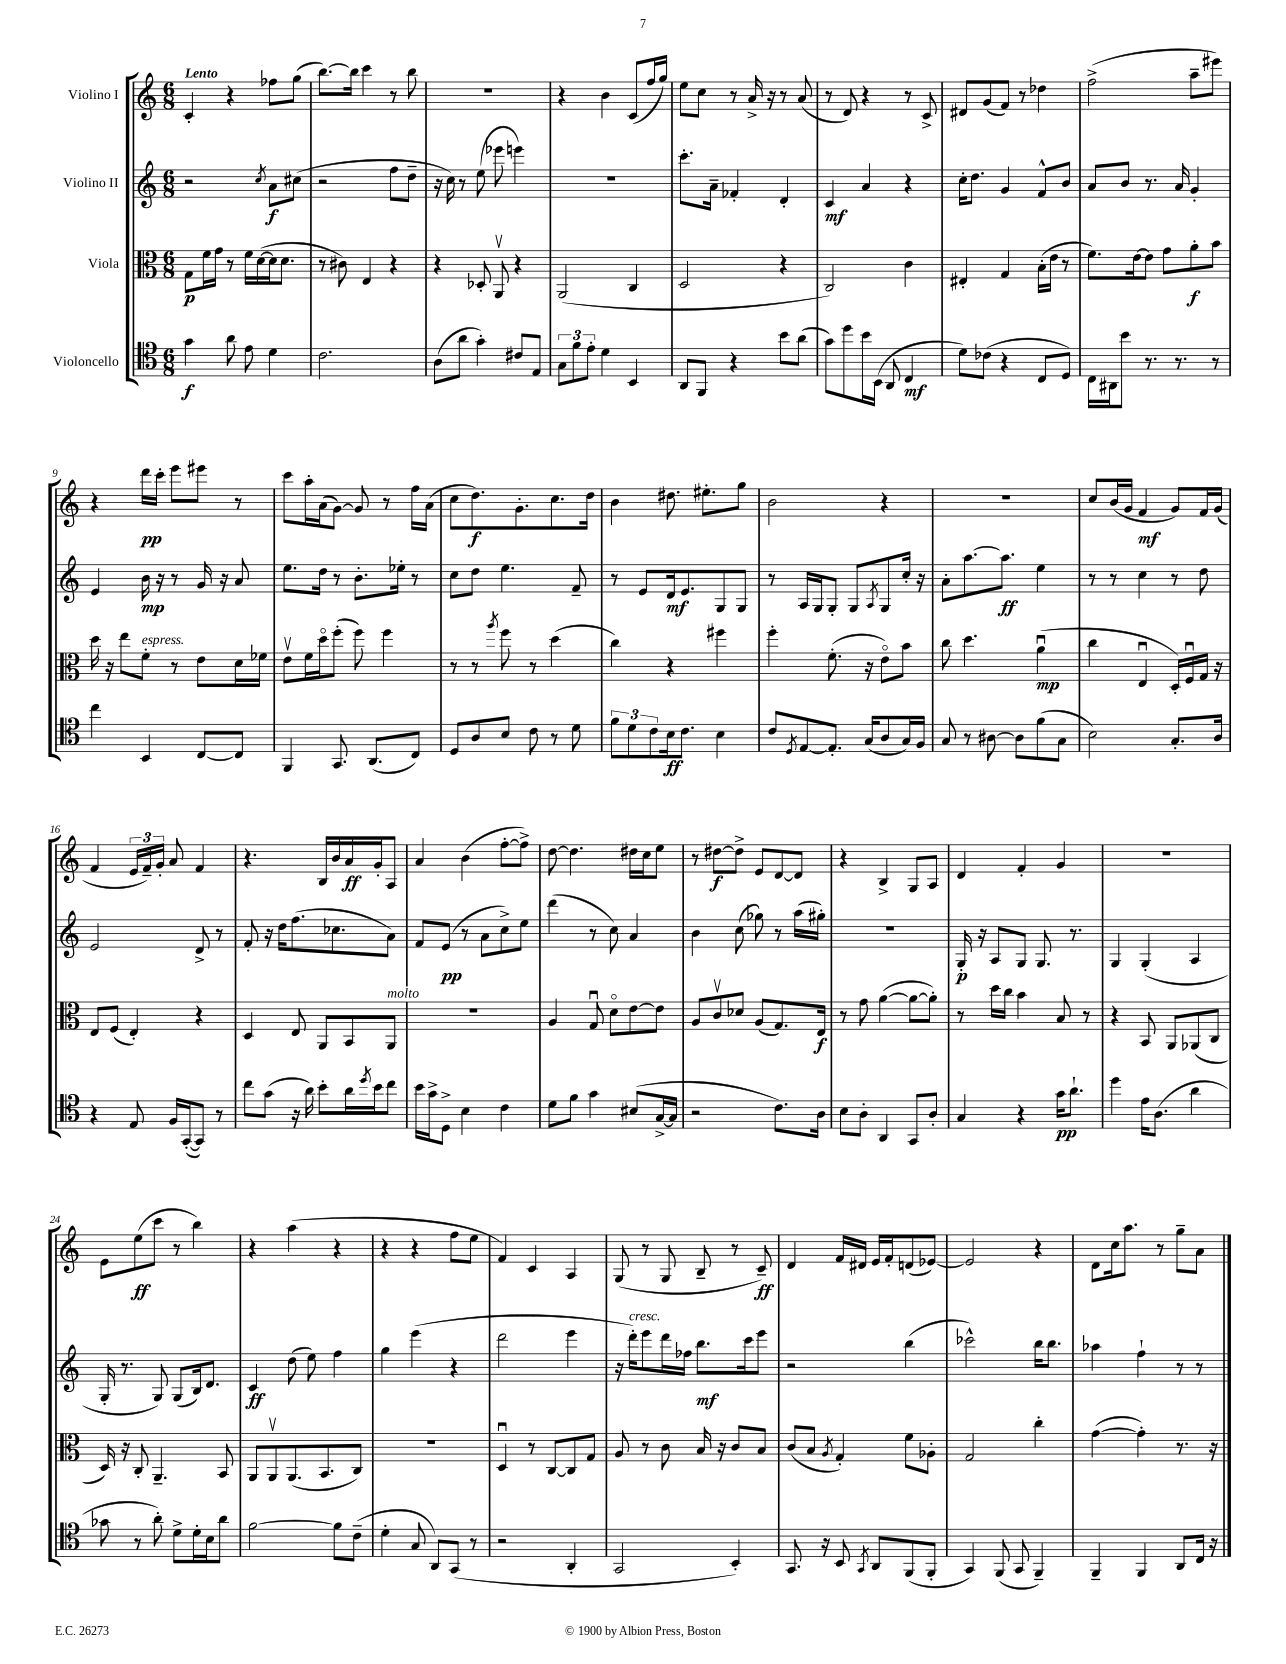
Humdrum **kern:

**kern	**kern	**kern	**kern
*staff4	*staff3	*staff2	*staff1
*clefC4	*clefC3	*clefG2	*clefG2
*k[]	*k[]	*k[]	*k[]
*M6/8	*M6/8	*M6/8	*M6/8
4g\	8G\L	2r	4c'/
.	16f\L	.	.
.	16g\JJ	.	.
8a\	8r	.	4r
8e\	16f\LL	.	.
.	([16d\	.	.
.	.	8qcc/	.
4d\	16d\]J	8a\L	8ff-\L
.	8.d\J	.	.
.	.	(8cc#\J	(8gg\J
=	=	=	=
2.c\	8r	2r	[8.bb\L)
.	8c#\)	.	.
.	.	.	16bb\]Jk
.	4E/	.	4ccc\
.	4r	8ff\L	8r
.	.	8dd~\J	8bb\
=	=	=	=
(8A\L	4r	16r	2.r
.	.	16cc\)	.
8a\J	.	8r	.
4g'\)	8D-'/	(8ee\	.
.	8AAv/	8eee-\	.
8c#/L	4r	4eee\)	.
8E/J	.	.	.
=	=	=	=
12G\L	(2AA/	2.r	4r
12f\	.	.	.
12e'\J	.	.	.
4d\	.	.	4b\
4BB/	4C/	.	(8c/L
.	.	.	16ff/L
.	.	.	16gg/JJ)
=	=	=	=
8AA/L	2D/	8.ccc'\L	8ee\L
8FF/J	.	.	8cc\J
.	.	16a~\Jk	.
4r	.	4f-'/	8r
.	.	.	16a^/
.	.	.	16r
8b\L	4r	4d'/	8r
(8a\J	.	.	(8a/
=	=	=	=
8g\L)	2C/)	4c/	8r
8dd\	.	.	8d/)
16b\L	.	4a/	4r
(16BB\JJ	.	.	.
8AA/	.	.	.
4C/	4c\	4r	8r
.	.	.	8c^/
=	=	=	=
8d\L)	4E#'/	16cc'\LK	8d#/L
.	.	8.dd\J	.
(8c-\J	.	.	(8g/
4r	4G/	4g/	8f/J)
.	.	.	8r
8C/L	(16B'\LL	8f^^/L	4dd-\
.	16e\JJ	.	.
8D/J)	8r	8b/J	.
=	=	=	=
16C\LL	8.f\L)	8a/L	(2ff^\
16AA#\J	.	.	.
8b\J	.	8b/J	.
.	[16e\k	.	.
8.r	8e\]J	8.r	.
.	8g\L	.	.
8.r	.	16a/	.
.	8a'\	4g'/	8aa~\L
8r	8b\J	.	8eee#\J)
=	=	=	=
4cc\	16dd\	4e/	4r
.	16r	.	.
.	8ee\L	.	.
4BB/	8f'\J	16b\	16ddd\LL
.	.	16r	16ccc'\JJ
.	8r	8r	8eee\L
[8C/L	8e\L	16g/	8eee#\J
.	.	16r	.
8C/]J	16d\L	8a/	8r
.	16f-\JJ	.	.
=	=	=	=
4FF/	8ev\L	8.ee\L	8ccc\L
.	16f\L	.	16aa'\L
.	16ddo\J	16dd\Jk	(16a\J
8.GG/	(8ff'\J	8r	[8g\J)
.	8ff\)	8.b'\L	8g/]
(8.AA/L	.	.	.
.	4ff\	.	8r
.	.	16ee-'\Jk	.
8C/J)	.	8r	16ff\LL
.	.	.	(16a\JJ
=	=	=	=
8D/L	8r	8cc\L	8cc\L
8A/	8r	8dd\J	8.dd\)
.	8qaa/	.	.
8B/J	8ff\	4.ee\	.
.	.	.	8.g'\
8c\	8r	.	.
8r	(4dd\	.	8.cc\
8d\	.	8f~/	.
.	.	.	16dd\Jk
=	=	=	=
12f\L	4cc\)	8r	4b\
12d\	.	.	.
.	.	8e/L	.
12c\	.	.	.
16B\k	4r	16d/k	8.dd#\
8.c\J	.	8.e/	.
.	.	.	8.ee#'\L
4B\	4ff#\	8G/	.
.	.	8G/J	8gg\J
=	=	=	=
8c/L	4ff'\	8r	2b\
8qD/	.	.	.
[8E/	.	16A/LL	.
.	.	16G/J	.
8.E'/]J	(8.f'\	8G'/J	.
.	.	8G/L	.
(16G/LK	16r	.	.
.	.	8qA/	.
8A/	8eo\L)	8G/	4r
16G/L)	8b\J	16cc'/Jk	.
16F/JJ	.	16r	.
=	=	=	=
8G/	8cc\	8a'\L	2.r
8r	4.dd\	[8.aa\	.
[8A#\	.	.	.
.	.	8.aa\]J	.
8A#\]L	.	.	.
(8f\	(4au\	4ee\	.
8G\J	.	.	.
=	=	=	=
2B\)	4cc\	8r	8cc/L
.	.	8r	(16b/L
.	.	.	16g/JJ
.	4Eu/	4cc\	4f/
8.G'/L	16D'/LL)	8r	8g/L)
.	16Fu/	.	.
.	16G/JJ	8dd\	16f/L
16A/Jk	16r	.	(16g/JJ
=	=	=	=
4r	8E/L	2e/	4f/
.	(8F/J	.	.
8E/	4E'/)	.	24e/LL
.	.	.	24f~/)
.	.	.	24g'/JJ
16F/LL	.	.	8a/
([16GG'/J	.	.	.
8GG/]J)	4r	8d^/	4f/
8r	.	8r	.
=	=	=	=
8cc\L	4D/	8f'/	4.r
(8g\J	.	16r	.
.	.	16dd\LK	.
16r	8E/	(8.ff\	.
16a\)	.	.	.
8b'\L	8AA/L	.	16B/LL
.	.	8.cc-\	16b/
16a\L	8BB/	.	16a/
8qdd/	.	.	.
16b\J	.	.	16g'/J
8cc\J	8AA/J	8a\J)	8A/J
=	=	=	=
16b\LL	2.r	8f/L	4a/
16g^\J	.	.	.
8D^\J	.	(8e/J	.
4B\	.	8r	(4b\
.	.	8a\L	.
4c\	.	8cc^\)	[8ff'\L
.	.	8ee\J	8ff^\]J)
=	=	=	=
8d\L	4A/	(4ddd\	[8dd\
8f\J	.	.	4.dd\]
4g\	8Gu/	8r	.
.	8do\L	8cc\)	.
(8B#/L	[8e\	4a/	16dd#\LL
.	.	.	16cc\J
[16G^/L	8e\]J	.	8ee\J
16G/]JJ	.	.	.
=	=	=	=
2r	8A/L	4b\	8r
.	8cv/	.	[8dd#\L
.	8d-/J	(8cc\	8dd#^\]J
.	(8A/L	8gg-\)	8e/L
8.c\L)	8.G/)	8r	[8d/
.	.	(16aa\LL	8d/]J
16A\Jk	16E/Jk	16gg#'\JJ)	.
=	=	=	=
8B\L	8r	2.r	4r
8A'\J	8g\	.	.
4AA/	([4a\	.	4B^/
8GG/L	8a\_L	.	8G/L
8A'/J	8a'\]J)	.	8A/J
=	=	=	=
4G/	8r	16G'/	4d/
.	.	16r	.
.	16dd\LL	8A/L	.
.	16cc\JJ	.	.
4r	4b\	8G/J	4f'/
.	.	8.G/	.
16g\LK	8B/	.	4g/
8.a`\J	.	8.r	.
.	8r	.	.
=	=	=	=
4dd\	4r	4G/	2.r
16e\LK	8BB/	(4G'/	.
(8.A\J	.	.	.
.	8AA/L	.	.
4a\	(8AA-/	4A/	.
.	8C/J	.	.
=	=	=	=
8g-\	16D/)	16G'/	8e\L
.	16r	8.r	.
8r	8C'/	.	(8ee\
8a'\)	4.AA~/	8G/)	8ccc\J
8d^\L	.	(8G/L	8r
16d'\L	.	16B/k)	4bb\)
16B\J	.	8.d/J	.
8a\J	8BB/	.	.
=	=	=	=
[2f\	8AA/L	4c/	4r
.	8AAv/	.	.
.	(8.AA/	(8dd\	(4aa\
.	.	8ee\)	.
.	8.BB/	.	.
8f\]L	.	4ff\	4r
(8c~\J	8C/J)	.	.
=	=	=	=
4d'\	2.r	4gg\	4r
8G/	.	(4eee\	4r
8AA/L)	.	.	.
(8GG/J	.	4r	8ff\L
8r	.	.	8ee\J
=	=	=	=
2r	4Du/	2ddd\	4f/)
.	8r	.	4c/
.	[8C/L	.	.
4AA'/	8C/]	4eee\	4A/
.	8G/J	.	.
=	=	=	=
2GG/	8A/	16r	(8G/
.	.	16ddd'\LK)	.
.	8r	8eee\	8r
.	8c\	16ddd\L	8G/
.	.	16ff-\JJ	.
.	16B/	8.bb\L	8B~/
.	16r	.	.
4BB'/)	8c/L	.	8r
.	.	16ccc\k	.
.	8B/J	8eee\J	8c~/)
=	=	=	=
8.GG/	(8c/L	2r	4d/
.	8B/J	.	.
16r	.	.	.
.	8qA/	.	.
8BB/	4G'/)	.	16f/LL
.	.	.	16d#/JJ
8qGG/	.	.	.
8AA/L	.	.	16e/LL
.	.	.	16f'/J
(8FF/	8f\L	(4bb\	(8d/
8FF'/J	8A-'\J	.	[8e-/J)
=	=	=	=
4GG/)	2G/	2ccc-^^\)	2e-/]
(8FF/	.	.	.
8GG/	.	.	.
4FF~/)	4cc'\	16bb\LK	4r
.	.	8.bb\J	.
=	=	=	=
4FF~/	([4g\	4aa-\	8d\L
.	.	.	16cc\k
.	.	.	8.aa\J
4FF/	4g'\])	4ff`\	.
.	.	.	8r
8AA/L	8.r	8r	8gg~\L
16C/Jk	.	8r	8a\J
16r	16r	.	.
==	==	==	==
*-	*-	*-	*-
